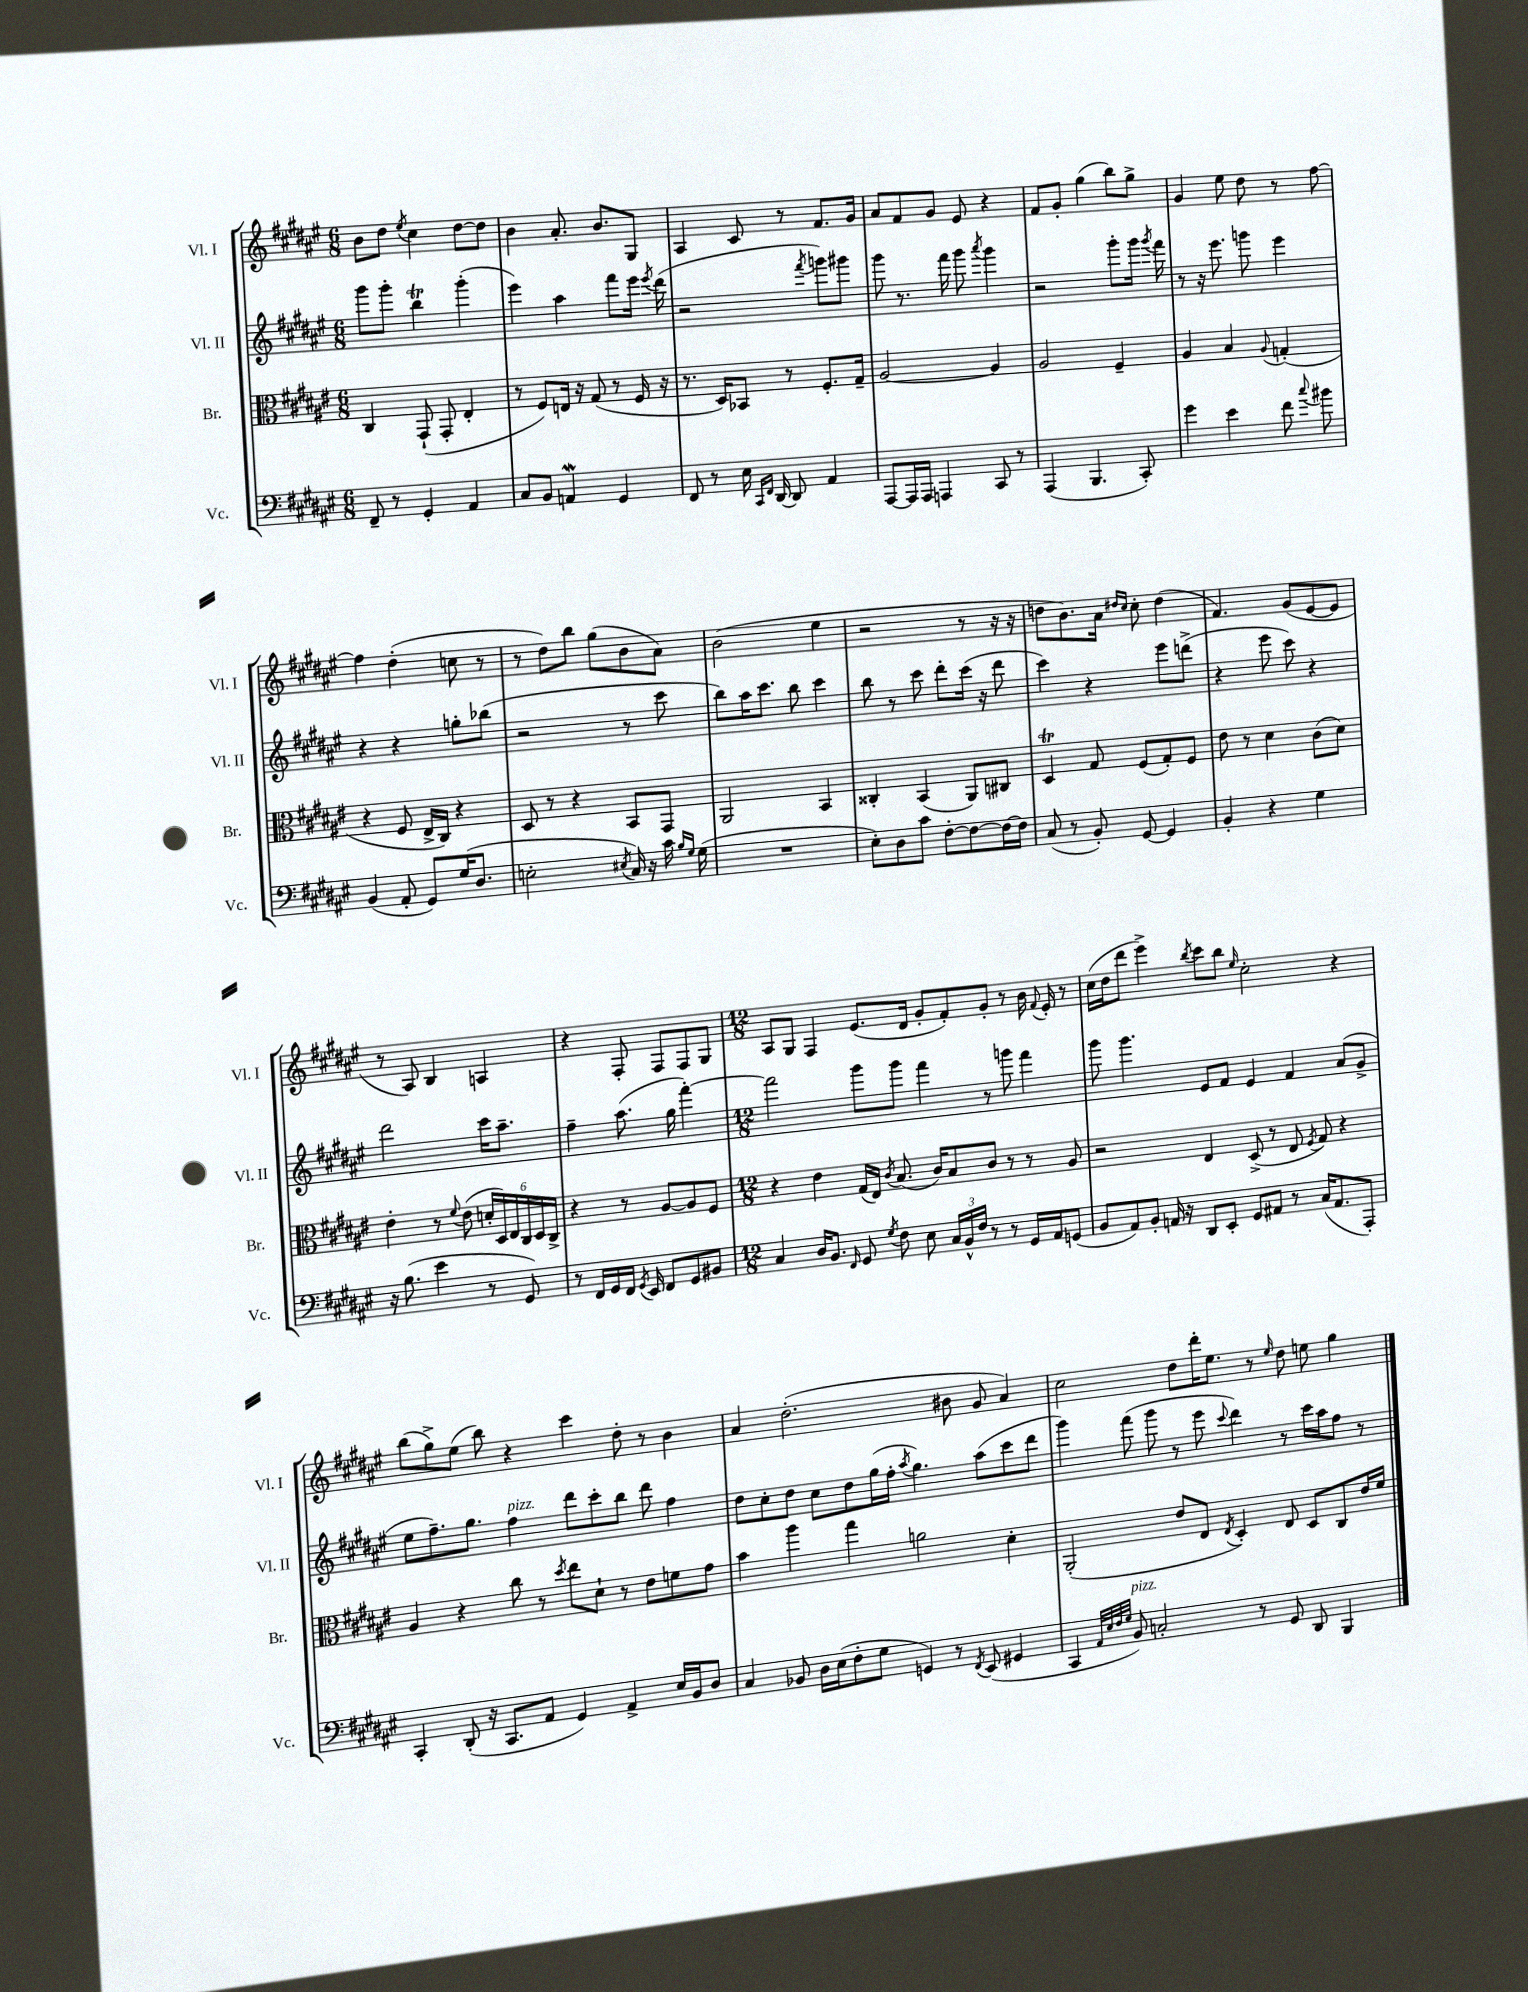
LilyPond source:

<<
\new StaffGroup <<
\new Staff = "s0" \with { instrumentName = "Vl. I" shortInstrumentName = "Vl. I" } {
    \clef treble \key fis \major \numericTimeSignature \time 6/8
    \autoBeamOff b'8[ dis''8] \acciaccatura { eis''8 } cis''4 dis''8[~ dis''8] |
    b'4 ais'8.-. b'8.[ gis8] |
    ais4 cis'8 r8 fis'8.[ gis'16] |
    ais'8[ fis'8 gis'8] eis'8 r4 |
    fis'8[ gis'8]-. gis''4( b''8[) gis''8]-> |
    gis'4 eis''8 dis''8 r8 fis''8~ |
    fis''4 dis''4-.( c''8 r8 |
    r8 dis''8[) b''8] gis''8[( b'8 ais'8]) |
    b'2( eis''4 |
    r2 r8 r16 r16 |
    d''8[ b'8.) ais'16] \grace { dis''16[ cis''16] } cis''8-. dis''4( |
    fis'4.) gis'8[( eis'8~ eis'8] |
    r8 ais8) b4 a4 |
    r4 fis8-. fis8[ fis8 gis8] |
    \numericTimeSignature \time 12/8 ais8[ gis8] fis4 eis'8.[( dis'16] gis'8[-. fis'8-.) gis'8]-. r8 b'16 \appoggiatura { fis'8 } eis'16-. r8 |
    cis''16[( dis''16 dis'''8] eis'''4->) \acciaccatura { b''8 } cis'''8[ b''8] \grace { eis''16 } cis''2-. r4 |
    b''8[( gis''8->) eis''8]( b''8) r4 cis'''4 dis''8-. r8 b'4 |
    ais'4 dis''2.-.( bis'8 gis'8 ais'4) |
    cis''2 dis''8[ dis'''16-. eis''8.] r8 \grace { eis''16 } dis''8 e''8 gis''4 \bar "|." |
}
\new Staff = "s1" \with { instrumentName = "Vl. II" shortInstrumentName = "Vl. II" } {
    \clef treble \key fis \major \numericTimeSignature \time 6/8
    \autoBeamOff gis'''8[ gis'''8]-. b''4\trill gis'''4-.( |
    eis'''4) ais''4 fis'''8[ eis'''16] \acciaccatura { eis'''8 } dis'''16( |
    r2 \acciaccatura { fis'''8 } g'''8[) gis'''8] |
    gis'''8 r8. fis'''16 gis'''8 \acciaccatura { ais'''8 } gis'''4 |
    r2 gis'''8[-. gis'''16] \acciaccatura { gis'''8 } fis'''16 |
    r8 r16 eis'''8. g'''8 eis'''4 |
    r4 r4 g''8[-. bes''8]( |
    r2 r8 cis'''8 |
    b''8[) ais''16 cis'''8.] b''8 cis'''4 |
    b''8 r8 cis'''8 dis'''8[-. cis'''16]( r16 dis'''8 |
    cis'''4) r4 eis'''8[ d'''8]->( |
    r4 eis'''8 cis'''8) r4 |
    dis'''2 cis'''16[ ais''8.]-- |
    fis''4-- ais''8.( gis''16 fis'''4~-.) |
    \numericTimeSignature \time 12/8 fis'''2 gis'''8[ gis'''8] fis'''4 r8 g'''8 fis'''4 |
    gis'''8 gis'''4. eis'8[ fis'8] eis'4 fis'4 ais'8[( gis'8]-> |
    eis''8[ fis''8.--) gis''8.] fis''4^\markup { \italic "pizz." } dis'''8[ cis'''8-. b''8] dis'''8 fis''4 |
    dis''8[ cis''8-. dis''8] cis''8[ dis''8 gis''16( fis''16]-. \acciaccatura { ais''8 } gis''4.) ais''8[( cis'''8 dis'''8] |
    gis'''4) fis'''8( gis'''8 r8 eis'''8 \appoggiatura { cis'''8 } dis'''4) r8 cis'''16[ ais''16 fis''8] r8 \bar "|." |
}
\new Staff = "s2" \with { instrumentName = "Br." shortInstrumentName = "Br." } {
    \clef alto \key fis \major \numericTimeSignature \time 6/8
    \autoBeamOff cis4 gis,8-!( gis,8-. eis4-. |
    r8 fis8[) e16] r16 gis8( r8 fis16 r16 |
    r8. dis16[) bes,8] r8 fis8.[-. gis16]-- |
    ais2~ ais4 |
    ais2 fis4-- |
    ais4 b4 \appoggiatura { ais8 } g4-.( |
    r4 fis8 eis16[-> cis16]) r4 |
    dis8 r8 r4 b,8[ gis,8] |
    ais,2 b,4 |
    cisis4-. b,4( ais,8[) cis8] |
    dis4\trill gis8 fis8[( gis8-.) fis8] |
    eis'8 r8 dis'4 cis'8[( dis'8]) |
    eis'4-. r8 \appoggiatura { fis'8 } eis'8( \tuplet 6/4 { d'16[-. dis16) eis16 cis16 dis16 cis16]-> } |
    r4 r8 ais8[~ ais8 fis8] |
    \numericTimeSignature \time 12/8 r4 eis'4 gis16[( eis16]) \acciaccatura { cis'8 } b8.( cis'16[) b8 cis'8] r8 r8 ais8 |
    r2 eis4 dis8->( r8 eis8 \acciaccatura { fis8 } gis8) r4 |
    ais4 r4 cis''8 r8 \acciaccatura { dis''8 } eis''8[ dis'8]-! r8 eis'8[ f'8 gis'8] |
    b'4 ais''4 gis''4 a'2 dis'4-. |
    ais,2-.( eis'8[ eis8] \acciaccatura { eis8 } dis4-.) eis8 dis8[ cis8 eis'16 fis'16] \bar "|." |
}
\new Staff = "s3" \with { instrumentName = "Vc." shortInstrumentName = "Vc." } {
    \clef bass \key fis \major \numericTimeSignature \time 6/8
    \autoBeamOff fis,8-- r8 gis,4-. ais,4 |
    cis8[ b,8] a,4\mordent gis,4 |
    fis,8 r8 eis16 \grace { cis,16[ fis,16] } dis,16~ dis,8 ais,4 |
    ais,,8[~ ais,,16 ais,,16] a,,4 cis,8 r8 |
    ais,,4( b,,4. cis,8-.) |
    gis'4 eis'4 fis'8 \appoggiatura { cis''8 } bis'8 |
    b,4( ais,8-. gis,8[) gis16( dis8.] |
    e2-. \acciaccatura { eis8 } cis16) r16 cis'16 \grace { b16[ gis16] } gis16( |
    R2. |
    eis8[-.) dis8 cis'8] fis8[~-. fis8~ fis16~ fis16] |
    cis8( r8 b,8-.) gis,8~ gis,4 |
    b,4-. r4 gis4 |
    r16 b8.( eis'4 r8 gis,8) |
    r8 fis,16[ gis,16 fis,16] \acciaccatura { gis,8 } eis,16 fis,8[ gis,8 bis,8] |
    \numericTimeSignature \time 12/8 cis4 dis16[ b,8.] \grace { fis,16 } gis,8 \acciaccatura { gis8 } fis8 eis8 \tuplet 3/2 { cis16[ b,16-^ fis16] } r8 r8 gis,16[ ais,16 g,8]( |
    b,8[ ais,8) b,8]-. a,16 r16 dis,8[ eis,8]-. gis,8[ ais,8] r8 cis16[( ais,8. ais,,8]-.) |
    cis,4-. dis,8-.( r16 cis,8.[ ais,8] gis,4) ais,4-> eis16[ b,16 dis8] |
    cis4 bes,8 dis16[ eis16( fis8-. gis8] g,4) r8 \acciaccatura { fis,8 } eis,8( gis,4 |
    cis,4 \grace { ais,32[ eis32 fis32 gis32] } b,8^\markup { \italic "pizz." }) c2-. r8 gis,8 dis,8 b,,4 \bar "|." |
}
>>
>>
\layout { \context { \Score \remove "Bar_number_engraver" } }
